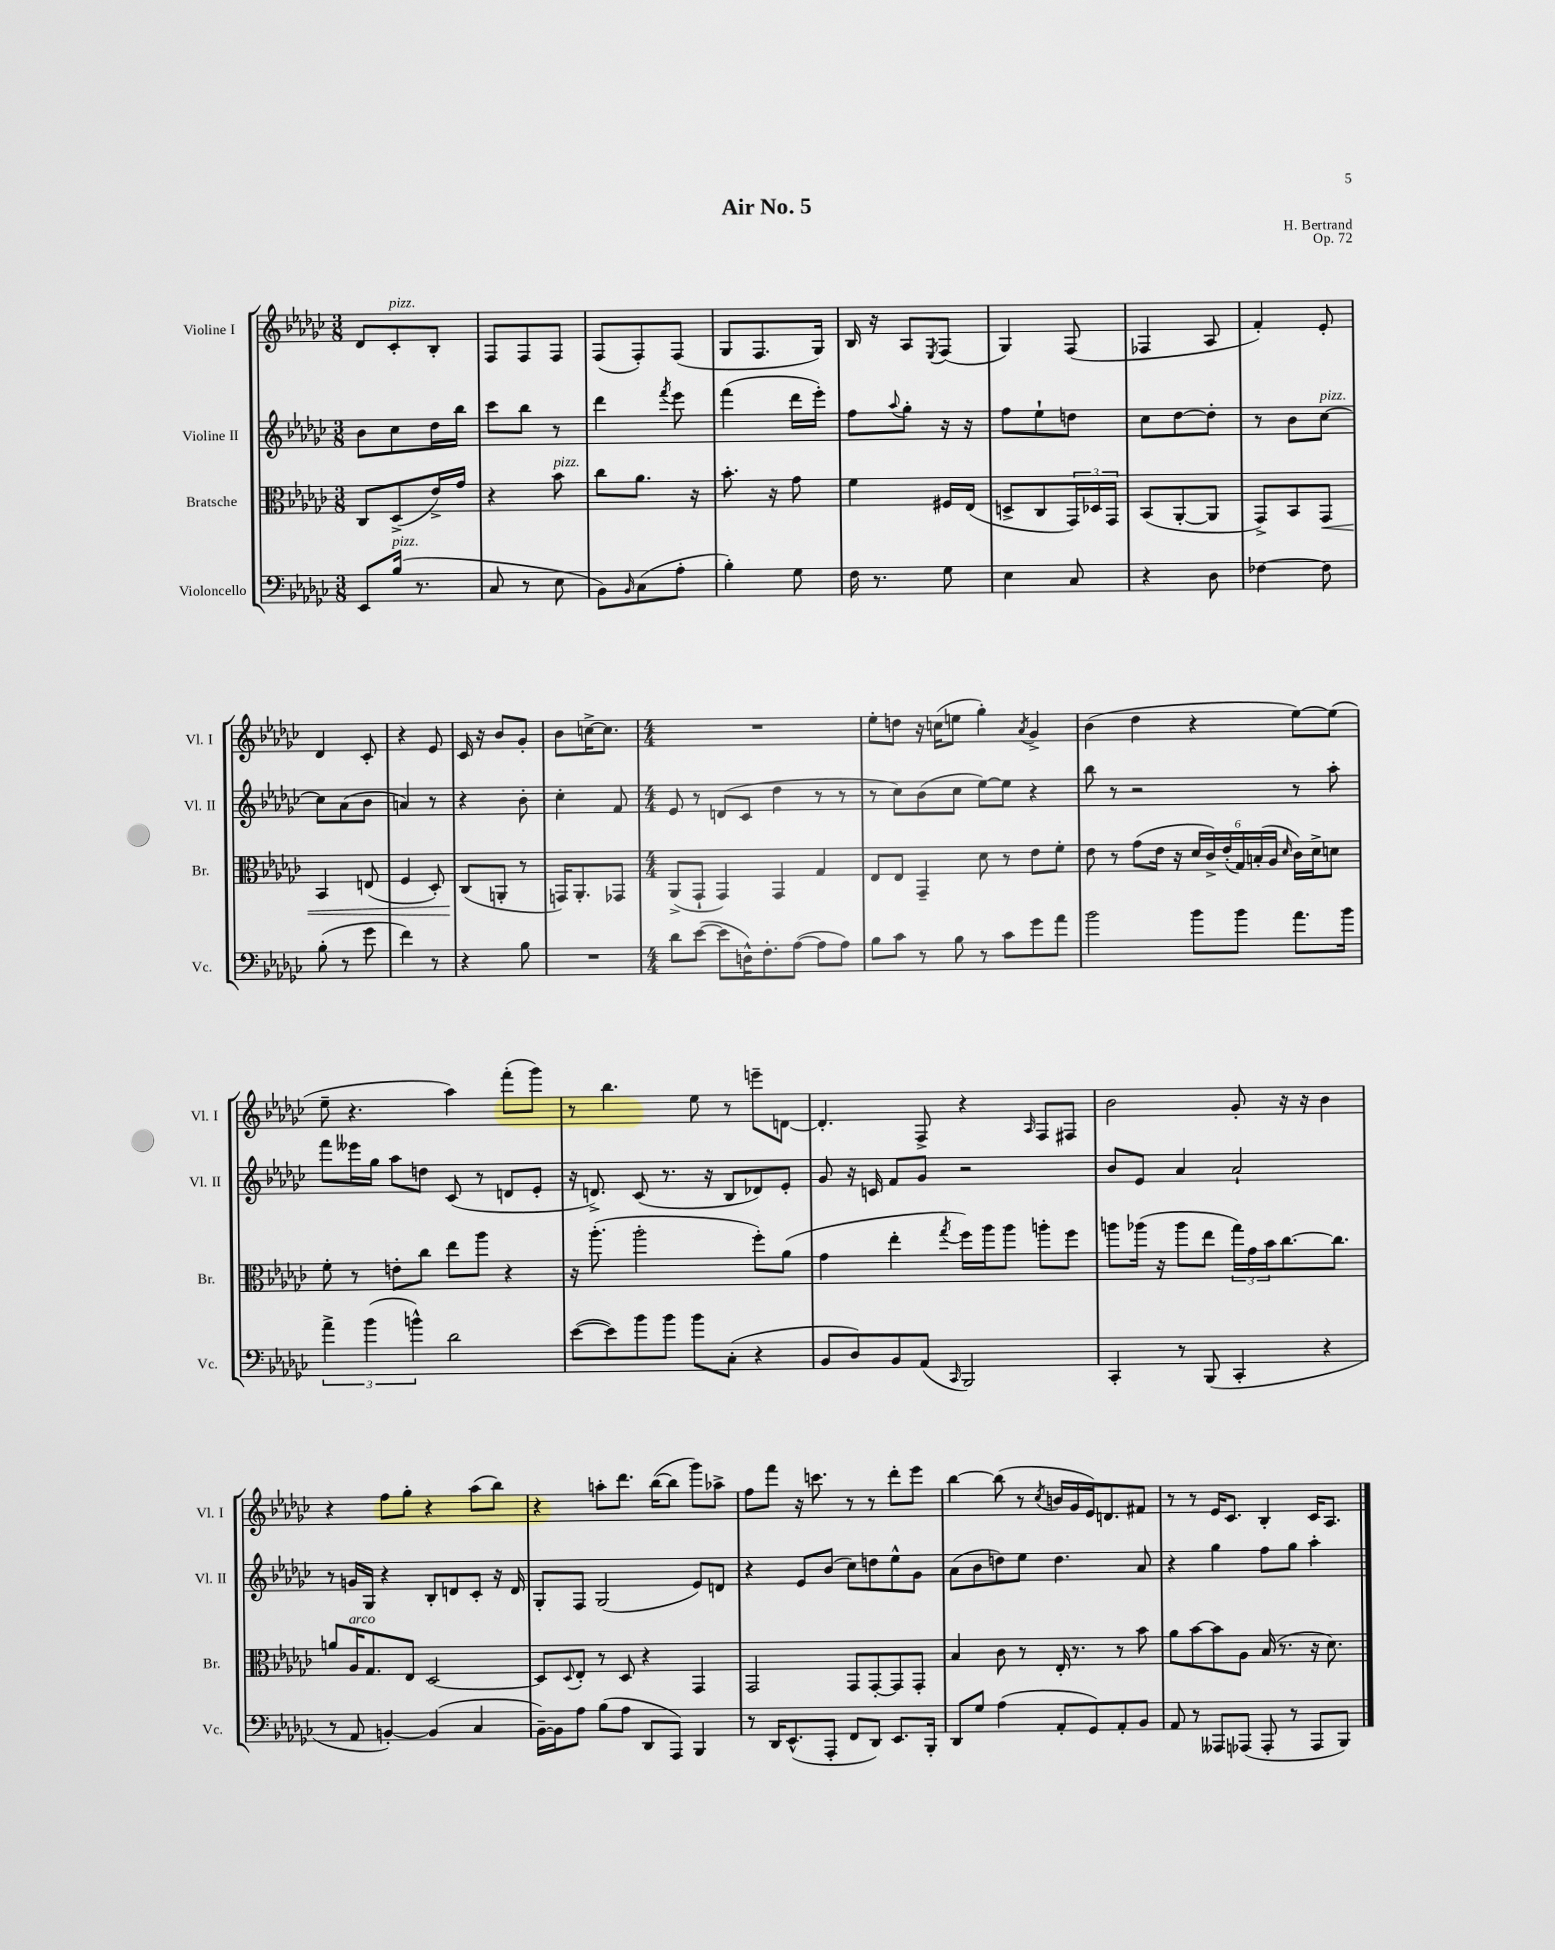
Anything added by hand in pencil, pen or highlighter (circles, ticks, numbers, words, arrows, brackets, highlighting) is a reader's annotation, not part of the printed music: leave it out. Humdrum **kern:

**kern	**kern	**kern	**kern
*staff4	*staff3	*staff2	*staff1
*clefF4	*clefC3	*clefG2	*clefG2
*k[b-e-a-d-g-c-]	*k[b-e-a-d-g-c-]	*k[b-e-a-d-g-c-]	*k[b-e-a-d-g-c-]
*M3/8	*M3/8	*M3/8	*M3/8
8EE-	8C-	8b-	8d-
(16B-	(8D-^	8cc-	8c-'
8.r	.	.	.
.	16e-^)	16dd-	8B-'
.	16g-	16bb-	.
=	=	=	=
8C-	4r	8ccc-	8F
8r	.	8bb-	8F
8E-	8b-	8r	8F
=	=	=	=
8BB-)	8cc-	4ddd-	(8F
16qqBB-	.	.	.
(8C-	8.a-	.	8F')
.	.	8qfff	.
8A-'	.	8eee-	(8F
.	16r	.	.
=	=	=	=
4B-')	8.b-'	(4fff	8G-
.	.	.	8.F
.	16r	.	.
8G-	8g-	16ddd-	.
.	.	16eee-')	16G-)
=	=	=	=
16F	4f	8ff	16B-
8.r	.	.	16r
.	.	8qqaa-	.
.	.	8gg-'	8A-
.	.	.	8qE-
8G-	16F#	16r	(8F
.	(16E-	16r	.
=	=	=	=
4E-	8D^	8ff	4G-)
.	8C-	8ee-`	.
8C-	24GG-)	8dd	(8F
.	24D-	.	.
.	24GG-	.	.
=	=	=	=
4r	(8BB-	8cc-	4F-
.	[8AA-'	[8dd-	.
8D-	8AA-]	8dd-']	8A-
=	=	=	=
[4F-	8GG-^)	8r	4f')
.	8BB-	8b-	.
8F-]	8GG-	[8cc-	8e-'
=	=	=	=
(8B-'	4BB-	8cc-]	4d-
8r	.	(8a-	.
8g-	(8E	8b-	8c-'
=	=	=	=
4f)	4F	4a)	4r
8r	8D-')	8r	8e-
=	=	=	=
4r	(8C-	4r	16c-
.	.	.	16r
.	8AA'	.	8b-
8B-	8r	8b-'	8g-'
=	=	=	=
4.r	16GG)	4cc-'	8b-
.	8.AA-'	.	.
.	.	.	[16cc^
.	.	.	8.cc]
.	8GG-	8f	.
=	=	=	=
*M4/4	*M4/4	*M4/4	*M4/4
8d-	(8AA-^	8e-	1r
([8e-	8GG-`	8r	.
8e-]	4GG-)	(8d	.
16D^^)	.	8c-	.
8.F'	.	.	.
.	4GG-	4dd-	.
([8A-	.	.	.
8A-]	4G-	8r	.
8A-)	.	8r	.
=	=	=	=
8B-	8E-	8r	8ee-'
8c-	8E-	8cc-)	8dd
8r	4GG-~	(8b-	16r
.	.	.	(16cc
8B-	.	8cc-	8ee
8r	8d-	[8ee-)	4gg-')
8c-	8r	8ee-]	.
.	.	.	8qa-
8g-	8e-	4r	4g-^
8a-	8f'	.	.
=	=	=	=
2b-	8e-	8bb-	(4b-
.	8r	8r	.
.	(8g-	2r	4dd-
.	16e-	.	.
.	16r	.	.
8b-	24d-	.	4r
.	24c-^)	.	.
.	(24e-'	.	.
8b-	24G-)	.	.
.	(24B'	.	.
.	24A-	.	.
.	16qqd-	.	.
8.a-	16c-)	8r	[8ee-)
.	16d-^	.	.
.	8d	8aa-'	(8ee-]
16b-	.	.	.
=	=	=	=
6a-^	8f'	8fff	8ee-~
.	8r	16eee--	4.r
(6b-	.	.	.
.	.	16gg-	.
.	8e'	8aa-	.
6b^^)	.	.	.
.	8cc-	8dd	.
2d-	8ee-	(8c-	4aa-)
.	8aa-	8r	.
.	4r	8d	(8fff'
.	.	8e-'	8ggg-)
=	=	=	=
([8e-	16r	16r	8r
.	(8.aa-'	8.d^)	.
8e-])	.	.	4.bb-
8b-	2aa-'	(8c-	.
8b-	.	8.r	.
8b-	.	.	8ee-
.	.	16r	.
(8C-'	.	8B-	8r
4r	8ff')	8d-)	8eee~
.	(8a-	8e-'	[8d
=	=	=	=
8BB-	4g-	8g-	4.d']
8D-)	.	16r	.
.	.	16c	.
8BB-	4ee-'	8f	.
(8AA-	.	8g-	8F^
16qqCC-	8qgg-	.	.
2BBB-)	16ff)	2r	4r
.	16aa-	.	.
.	8aa-	.	.
.	.	.	16qqA-
.	8aa'	.	8F
.	8ff	.	8F#
=	=	=	=
4CC-'	8aa	8b-	2b-
.	(16aa-	8e-	.
.	16r	.	.
8r	8aa-	4a-	.
(8BBB-	8ee-	.	.
4CC-'	24gg-)	2a-`	8g-'
.	24g-	.	.
.	24b-	.	.
.	[8.cc-	.	16r
.	.	.	16r
4r	.	.	4b-
.	8.cc-]	.	.
=	=	=	=
8r	8a	8r	4r
8AA-	16A-	16g	.
.	8.G-	16G-	.
[4BB')	.	4r	8ff
.	8E-	.	8gg-'
(4BB]	[2D-	8B-'	4r
.	.	8d	.
4C-	.	8c-'	(8aa-
.	.	16r	8bb-)
.	.	16d	.
=	=	=	=
[16BB-~)	8D-]	8G-'	4r
16BB-]	.	.	.
.	8qqD-	.	.
8A-	8E-'	8F	.
(8B-	8r	(2G-	8aa'
8A-	8D-	.	8.ddd-
8DD-	4r	.	.
.	.	.	([16bb-
8AAA-)	.	.	8bb-]
4BBB-	4GG-	8e-)	8ggg-)
.	.	8d	8aa-^
=	=	=	=
8r	2GG-	4r	8ff
16DD-	.	.	8fff
(8.EE-^^	.	.	.
.	.	8e-	16r
.	.	.	8.ccc
8AAA-'	.	(8b-	.
8FF	8GG-	8cc-)	8r
8DD-)	[8GG-'	8dd	8r
8.EE-	8GG-]	8ee-^^	8ddd-'
.	8GG-'	8g-	8eee-
16BBB-'	.	.	.
=	=	=	=
8DD-	4B-	(8a-	[4bb-
8G-	.	8b-	.
(4A-	8c-	8dd)	(8bb-]
.	8r	8ee-	8r
.	.	.	8qcc-
8AA-'	16E-'	4.dd	16b
.	8.r	.	16g-
8GG-)	.	.	16e-)
.	.	.	8.d
8AA-'	8r	.	.
8BB-	8b-	8a-	8f#
=	=	=	=
8AA-	8a-	4r	8r
8r	[8b-	.	8r
8AAA--	8b-]	4gg-	16e-
.	.	.	8.c-
(8AAA-	8A-	.	.
8AAA-'	(16B-	8ff	4B-'
.	8.r	.	.
8r	.	8gg-	.
8AAA-	16r	4aa-'	16c-
.	8.d-)	.	8.A-
8BBB-)	.	.	.
==	==	==	==
*-	*-	*-	*-
